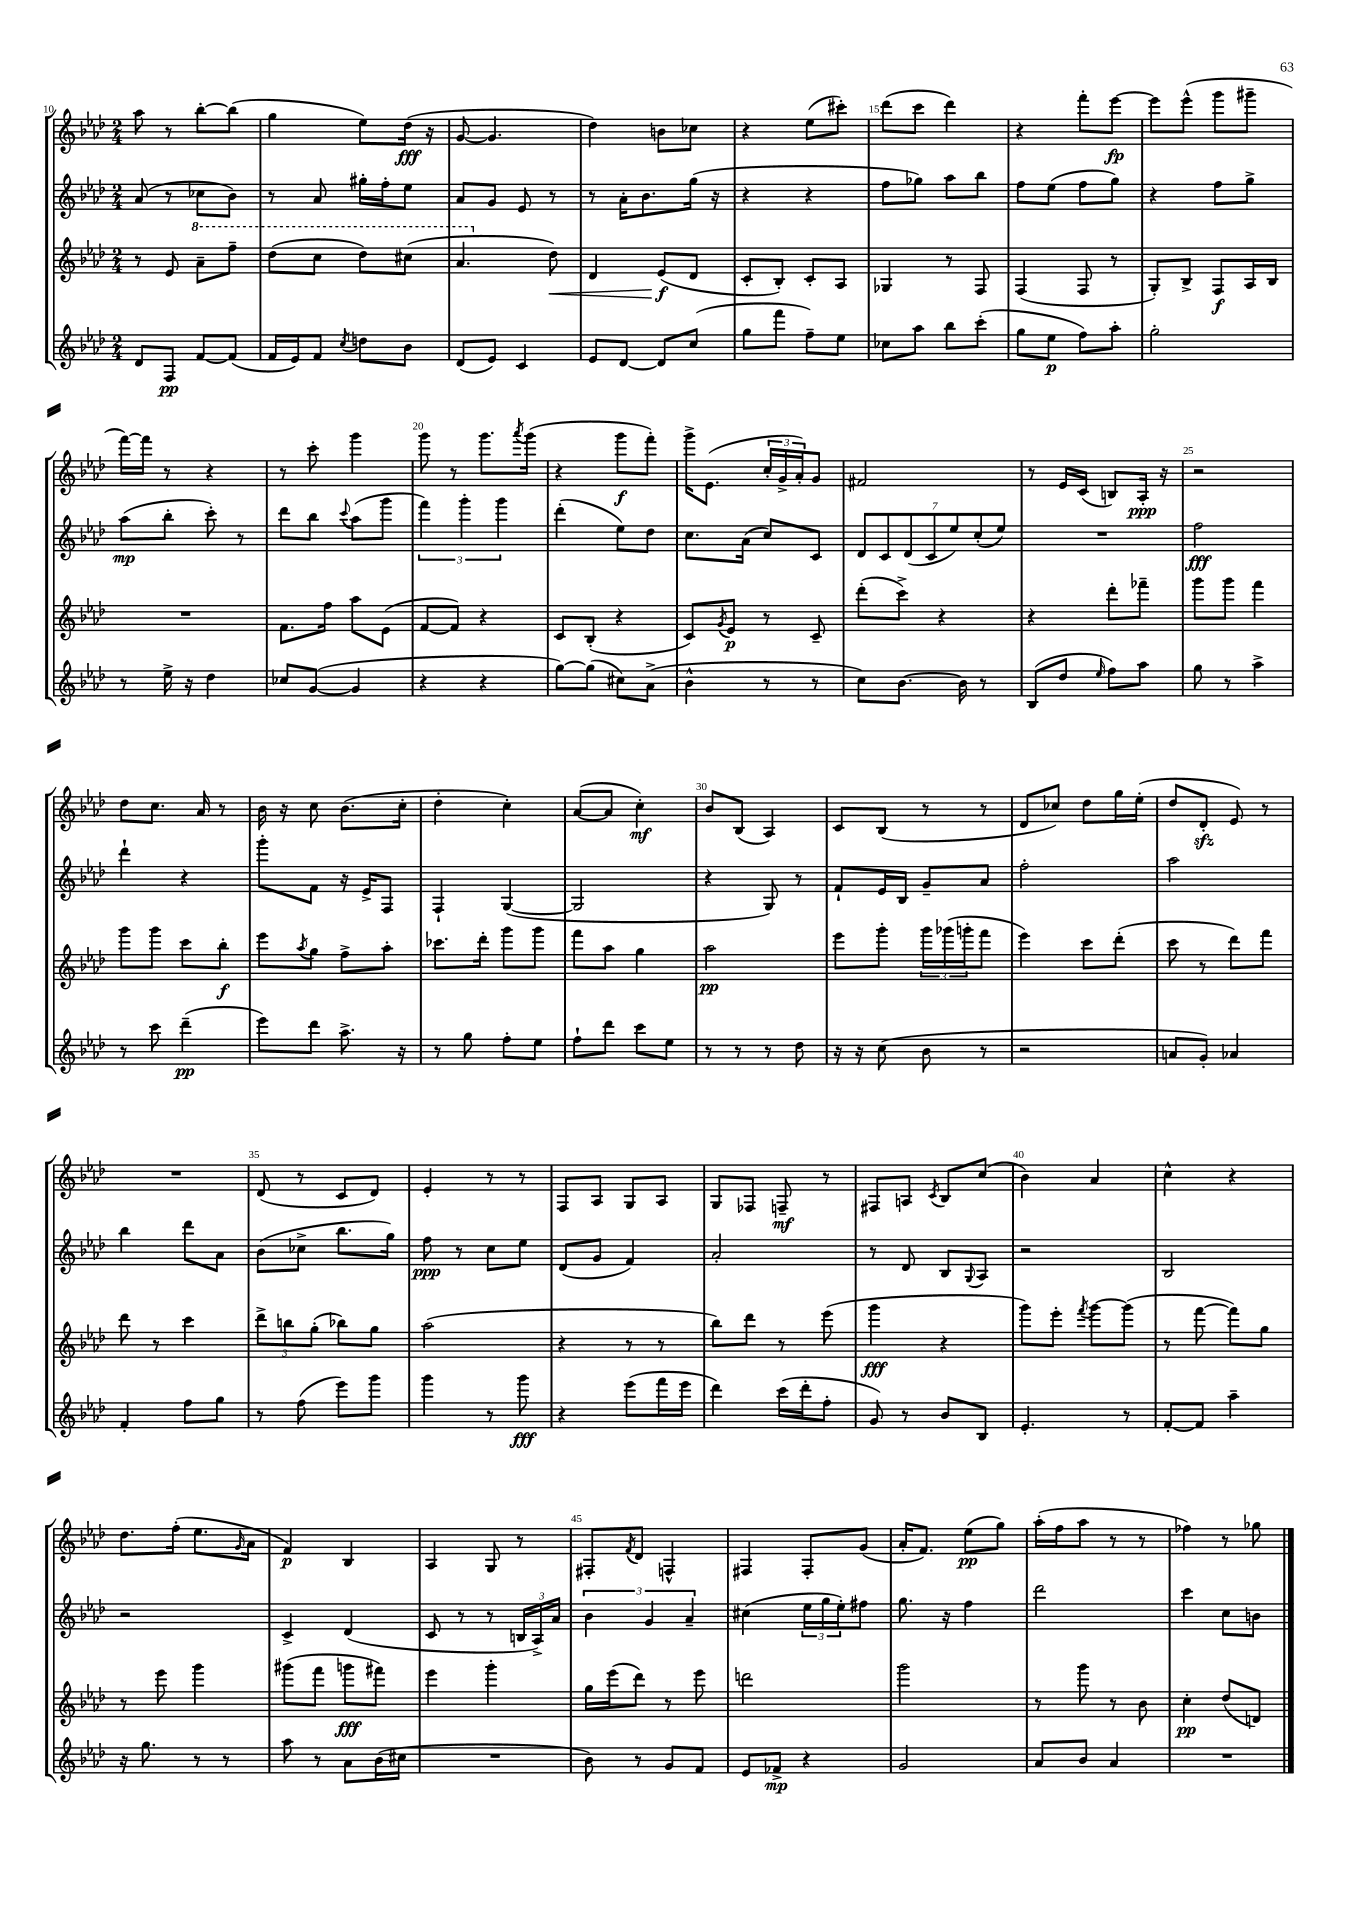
<<
\new StaffGroup <<
\new Staff = "s0" {
    \clef treble \key aes \major \numericTimeSignature \time 2/4
    aes''8 r8 bes''8~-. bes''8( |
    g''4 ees''8) des''16\fff( r16 |
    g'8~ g'4. |
    des''4) b'8 ces''8 |
    r4 ees''8( cis'''8-.) |
    des'''8( c'''8 des'''4) |
    r4 f'''8-. ees'''8~\fp |
    ees'''8 ees'''8-^( g'''8 gis'''8-- |
    f'''16~) f'''16 r8 r4 |
    r8 c'''8-. g'''4 |
    g'''8 r8 g'''8. \acciaccatura { aes'''8 } g'''16( |
    r4 g'''8\f f'''8-.) |
    g'''16-> ees'8.( \tuplet 3/2 { c''16-. g'16-> aes'16-.) } g'8 |
    fis'2 |
    r8 ees'16 c'16( b8) aes16-.\ppp r16 |
    r2 |
    des''8 c''8. aes'16 r8 |
    bes'16 r16 c''8 bes'8.( c''16-. |
    des''4-. c''4-.) |
    aes'8~( aes'8 c''4-.\mf) |
    bes'8 bes8( aes4) |
    c'8 bes8( r8 r8 |
    des'8 ces''8) des''8 g''16 ees''16-.( |
    des''8 des'8-.\sfz ees'8) r8 |
    R2 |
    des'8( r8 c'8 des'8) |
    ees'4-. r8 r8 |
    f8 aes8 g8 aes8 |
    g8 fes8 f8--\mf r8 |
    fis8 a8 \acciaccatura { c'8 } bes8 c''8( |
    bes'4) aes'4 |
    c''4-^ r4 |
    des''8. f''16-.( ees''8. \grace { g'16 } aes'16 |
    f'4\p) bes4 |
    aes4 g8 r8 |
    fis8-. \acciaccatura { f'8 } des'8 f4-^ |
    fis4 fis8-. g'8( |
    aes'16-. f'8.) ees''8\pp( g''8) |
    aes''16-.( f''16 aes''8 r8 r8 |
    fes''4) r8 ges''8 \bar "|." |
}
\new Staff = "s1" {
    \clef treble \key aes \major \numericTimeSignature \time 2/4
    aes'8( r8 ces''8 bes'8) |
    r8 aes'8 gis''16-. f''16-. ees''8 |
    aes'8 g'8 ees'8 r8 |
    r8 aes'16-. bes'8. g''16( r16 |
    r4 r4 |
    f''8 ges''8) aes''8 bes''8 |
    f''8 ees''8( f''8 g''8) |
    r4 f''8 g''8-> |
    aes''8\mp( bes''8-. c'''8-.) r8 |
    des'''8 bes''8 \appoggiatura { c'''8 } aes''8( g'''8 |
    \tuplet 3/2 { f'''4) g'''4-. g'''4 } |
    des'''4-.( ees''8) des''8 |
    c''8. aes'16( c''8) c'8 |
    \tuplet 7/4 { des'8 c'8 des'8( c'8 ees''8) c''8-.( ees''8) } |
    R2 |
    f''2\fff |
    des'''4-! r4 |
    g'''8-. f'8 r16 ees'16-> f8 |
    f4-! g4~( |
    g2 |
    r4 g8) r8 |
    f'8-! ees'16 bes16 g'8-- aes'8 |
    f''2-. |
    aes''2 |
    bes''4 des'''8 aes'8 |
    bes'8( ces''8-> bes''8. g''16) |
    f''8\ppp r8 c''8 ees''8 |
    des'8( g'8 f'4) |
    aes'2-. |
    r8 des'8 bes8 \appoggiatura { g8 } aes8 |
    r2 |
    bes2 |
    r2 |
    c'4-> des'4( |
    c'8 r8 r8 \tuplet 3/2 { b16 aes16->) aes'16 } |
    \tuplet 3/2 { bes'4 g'4 aes'4-- } |
    cis''4( \tuplet 3/2 { ees''16 g''16 ees''16-.) } fis''8 |
    g''8. r16 f''4 |
    des'''2 |
    c'''4 c''8 b'8 \bar "|." |
}
\new Staff = "s2" {
    \clef treble \key aes \major \numericTimeSignature \time 2/4
    r8 ees'8 \ottava #1 aes''8-- f'''8-- |
    des'''8( c'''8 des'''8) cis'''8( |
    aes''4. \ottava #0 des''8\<) |
    des'4 ees'8\f\!( des'8 |
    c'8-. bes8-.) c'8-. aes8 |
    ges4 r8 f8 |
    f4( f8 r8 |
    g8-.) bes8-> f8\f aes16 bes16 |
    R2 |
    f'8. f''16 aes''8 ees'8( |
    f'8~ f'8) r4 |
    c'8 bes8-.( r4 |
    c'8) \acciaccatura { g'8 } ees'8\p r8 c'8-- |
    des'''8-.( c'''8->) r4 |
    r4 des'''8-. fes'''8-- |
    g'''8 g'''8 f'''4 |
    g'''8 g'''8 c'''8 bes''8-.\f |
    ees'''8 \acciaccatura { aes''8 } g''8 f''8-> aes''8-. |
    ces'''8. des'''16-. g'''8 g'''8 |
    f'''8 aes''8 g''4 |
    aes''2\pp |
    ees'''8 g'''8-. \tuplet 3/2 { g'''16 ges'''16( g'''16-. } f'''8 |
    ees'''4) c'''8 des'''8-.( |
    c'''8 r8 des'''8) f'''8 |
    des'''8 r8 c'''4 |
    \tuplet 3/2 { des'''8-> b''8 g''8-.( } bes''8) g''8 |
    aes''2( |
    r4 r8 r8 |
    bes''8) des'''8 r8 ees'''8( |
    g'''4\fff r4 |
    g'''8) ees'''8-. \acciaccatura { f'''8 } g'''8~ g'''8( |
    r8 f'''8~ f'''8) g''8 |
    r8 ees'''8 g'''4 |
    gis'''8( f'''8 g'''8\fff fis'''8) |
    ees'''4 g'''4-. |
    g''16 ees'''16( des'''8) r8 ees'''8 |
    d'''2 |
    g'''2 |
    r8 g'''8 r8 bes'8 |
    c''4-.\pp des''8( d'8) \bar "|." |
}
\new Staff = "s3" {
    \clef treble \key aes \major \numericTimeSignature \time 2/4
    des'8 f8\pp f'8~ f'8( |
    f'16 ees'16) f'8 \acciaccatura { c''8 } d''8 bes'8 |
    des'8( ees'8) c'4 |
    ees'8 des'8~ des'8 c''8( |
    g''8 f'''8 f''8--) ees''8 |
    ces''8 aes''8 bes''8 c'''8-.( |
    g''8 ees''8\p f''8) aes''8-. |
    g''2-. |
    r8 ees''16-> r16 des''4 |
    ces''8 g'8~( g'4 |
    r4 r4 |
    g''8~) g''8( cis''8) aes'8->( |
    bes'4-^ r8 r8 |
    c''8) bes'8.~ bes'16 r8 |
    bes8( des''8 \grace { ees''16 } f''8) aes''8 |
    g''8 r8 aes''4-> |
    r8 c'''8 des'''4--\pp( |
    ees'''8) des'''8 aes''8.-> r16 |
    r8 g''8 f''8-. ees''8 |
    f''8-! des'''8 c'''8 ees''8 |
    r8 r8 r8 des''8 |
    r16 r16 c''8( bes'8 r8 |
    r2 |
    a'8 g'8-.) aes'4 |
    f'4-. f''8 g''8 |
    r8 f''8( ees'''8) g'''8 |
    g'''4 r8 g'''8\fff |
    r4 ees'''8( f'''16 ees'''16 |
    des'''4) c'''16( des'''16-. f''8-. |
    g'8) r8 bes'8 bes8 |
    ees'4.-. r8 |
    f'8~-. f'8 aes''4-- |
    r16 g''8. r8 r8 |
    aes''8 r8 aes'8 bes'16( cis''16 |
    R2 |
    bes'8) r8 g'8 f'8 |
    ees'8 fes'8->\mp r4 |
    g'2 |
    aes'8 bes'8 aes'4 |
    R2 \bar "|." |
}
>>
>>
\layout { \context { \Score currentBarNumber = #10 \override BarNumber.break-visibility = ##(#f #t #t) barNumberVisibility = #(every-nth-bar-number-visible 5) } }
